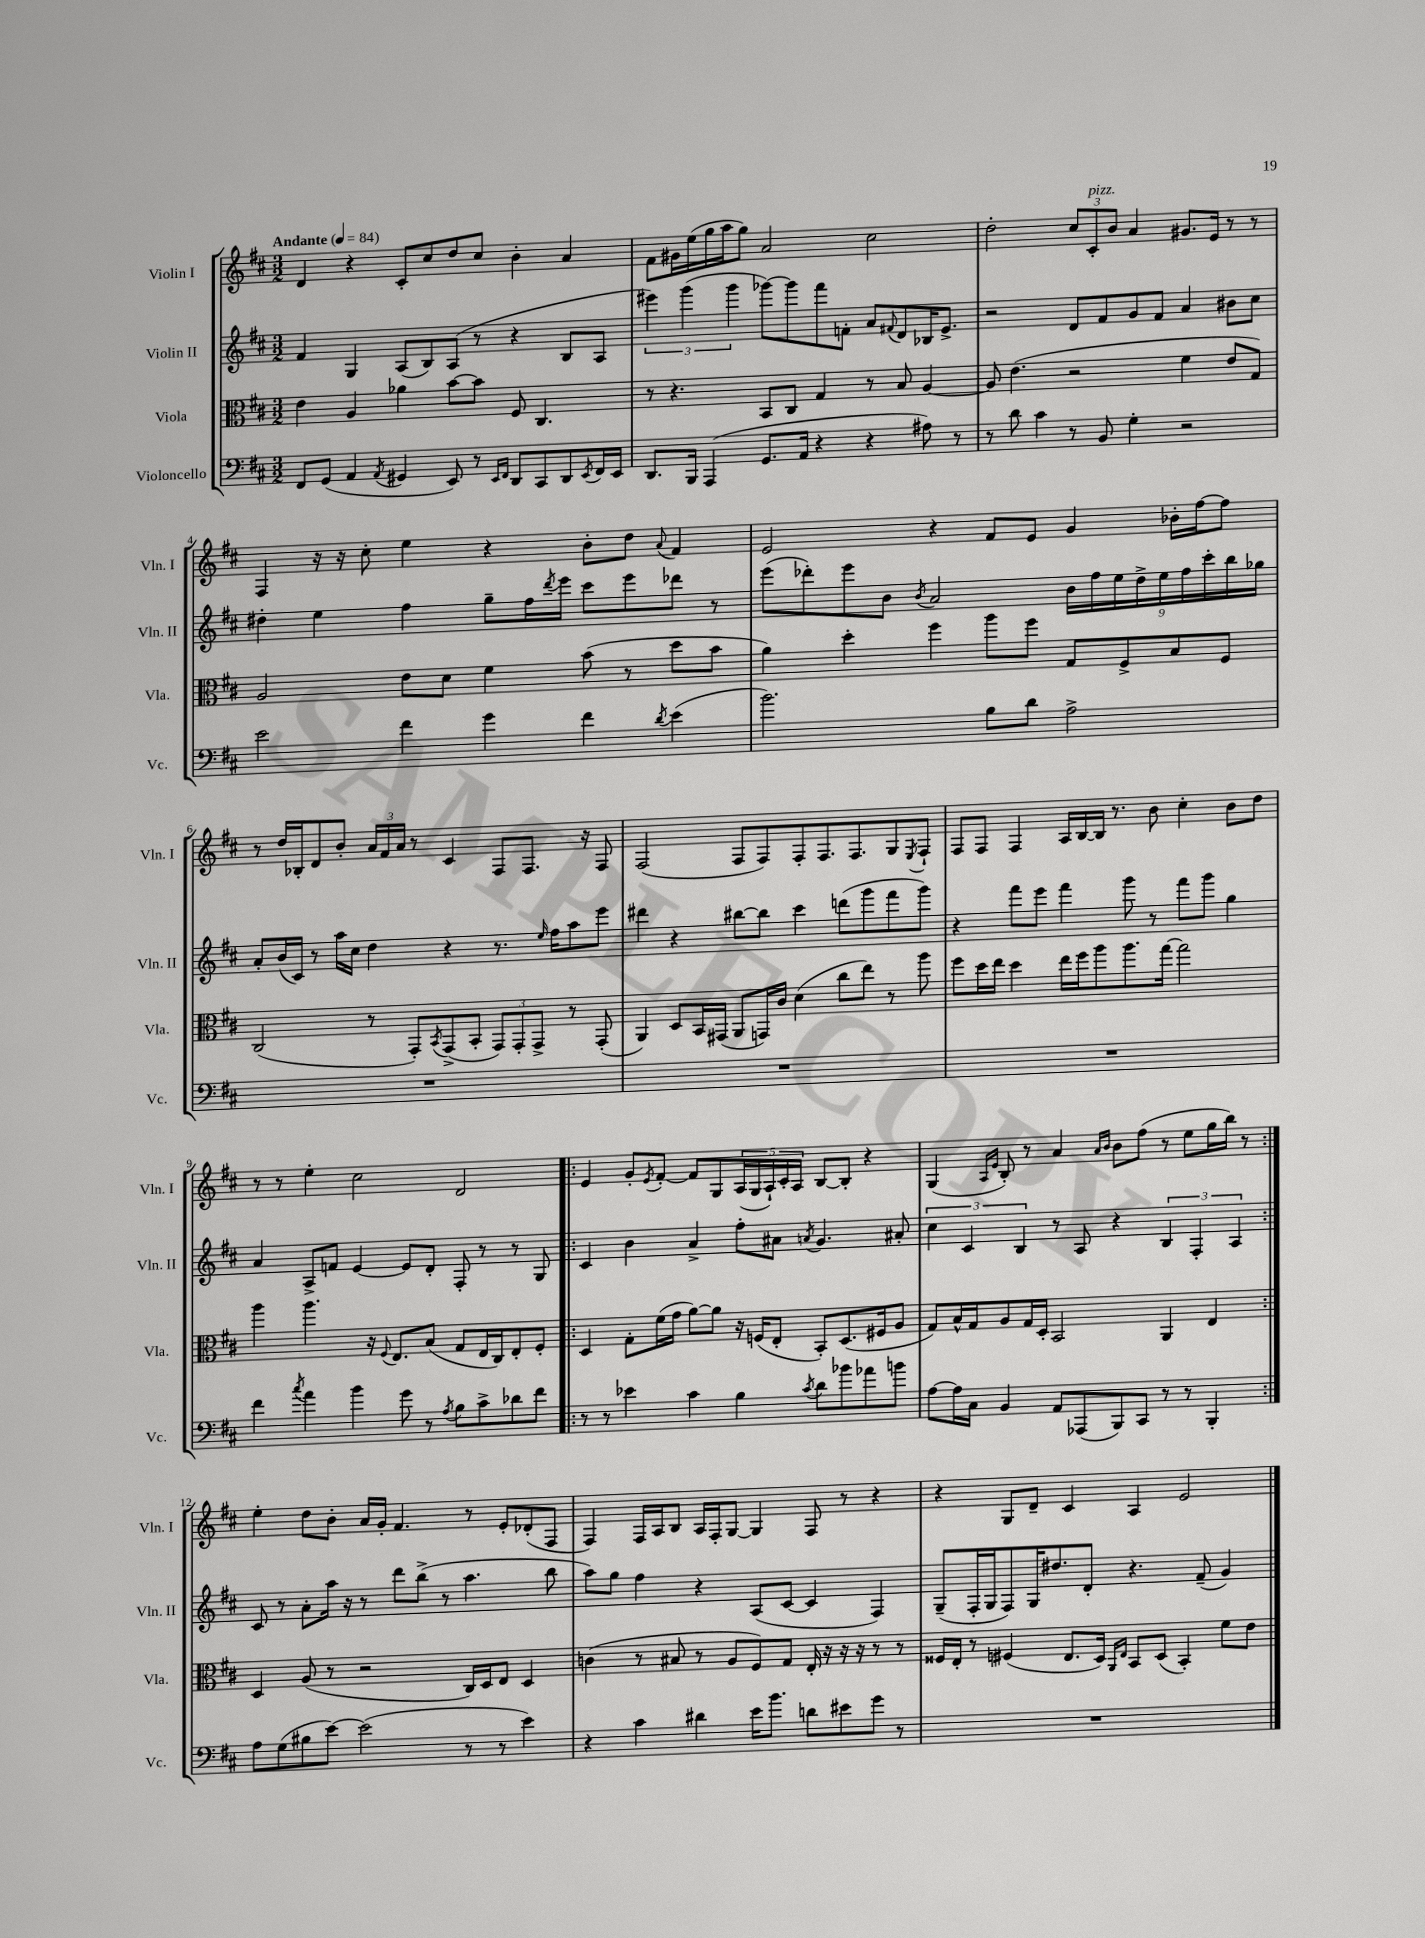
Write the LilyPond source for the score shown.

<<
\new StaffGroup <<
\new Staff = "s0" \with { instrumentName = "Violin I" shortInstrumentName = "Vln. I" } {
    \clef treble \key d \major \numericTimeSignature \time 3/2 \tempo "Andante" 4 = 84
    d'4 r4 cis'8-. cis''8 d''8 cis''8 b'4-. a'4 |
    fis'8 gis'16 e''16( g''16 a''16 g''8) a'2 cis''2 |
    d''2-. \tuplet 3/2 { cis''8 cis'8-.^\markup { \italic "pizz." } b'8 } a'4 gis'8. e'16 r8 r8 |
    fis4 r16 r16 cis''8-. e''4 r4 b'8-. d''8 \appoggiatura { a'8 } fis'4 |
    e'2 r4 fis'8 e'8 g'4 bes'16-. fis''16~ fis''8 |
    r8 d''16 bes16-. d'8 b'8-. \tuplet 3/2 { a'16 fis'16 a'16 } r8 cis'4 fis8 fis8. r16 fis8 |
    fis2( fis8 fis8) fis8-. fis8. fis8. g8 \acciaccatura { e8 } fis8-! |
    fis8 fis8 fis4 a16 b16~ b16 r8. b'8 cis''4-. b'8 d''8 |
    r8 r8 e''4-. cis''2 d'2 |
    \repeat volta 2 { e'4 g'8-. \acciaccatura { e'8 } fis'8~-. fis'8 g8 \tuplet 5/4 { a16( g16 a16-!) cis'16-. a16 } b8~ b8-. r4 |
    g4( \grace { a16 e'16 } b8-.) r8 a'4 \grace { a'16 b'16 } b'8 fis''8( r8 e''8 g''16 b''16) r8 | }
    e''4-. d''8 b'8-. a'16 g'16-. fis'4. r8 e'8-. des'8-.( fis8 |
    fis4) fis16 a16 b8 a16 fis16-. g8~ g4 fis8 r8 r4 |
    r4 g8 d'8-- cis'4 a4 e'2 \bar "|." |
}
\new Staff = "s1" \with { instrumentName = "Violin II" shortInstrumentName = "Vln. II" } {
    \clef treble \key d \major \numericTimeSignature \time 3/2
    fis'4 g4 a8( b8) a8( r8 r4 b8 a8 |
    \tuplet 3/2 { eis'''4) g'''4( g'''4 } ges'''8~) ges'''8 fis'''8 f'8-. a'8 \appoggiatura { fis'8 } d'8 bes16 e'8.-> |
    r2 d'8 fis'8 g'8 fis'8 a'4 bis'8 cis''8 |
    dis''4-. e''4 fis''4 g''8-- fis''16 \acciaccatura { d'''8 } e'''16 cis'''8 e'''8 des'''8 r8 |
    e'''8( des'''8-.) e'''8 b'8 \acciaccatura { b'8 } a'2 \tuplet 9/8 { b'16 fis''16 e''16 d''16-> e''16 fis''16 cis'''16-. b''16 ges''16 } |
    a'8-. b'16( cis'16) r8 a''16 cis''16 d''4 r4 r8. \grace { e''16 } fis''16 a''8 e'''8 |
    dis'''4 r4 bis''8~ bis''8 cis'''4 d'''8( g'''8 fis'''8 g'''8) |
    r4 fis'''8 e'''8 fis'''4 g'''8 r8 fis'''8 g'''8 g''4 |
    a'4 a8-> f'8 e'4~ e'8 d'8-. fis8-. r8 r8 g8 |
    \repeat volta 2 { cis'4 b'4 a'4-> fis''8-. ais'8 \acciaccatura { a'8 } g'4. ais'8-. |
    \tuplet 3/2 { cis''4 cis'4 b4 } r8 a8 r4 \tuplet 3/2 { b4 fis4-. a4 } | }
    cis'8 r8 a'8-. a''16 r16 r8 d'''8 b''8->( r8 a''4. b''8 |
    a''8) g''8 fis''4 r4 a8( cis'8~ cis'4 fis4) |
    g8--( fis16-. g16 fis8) g16 dis''8. d'8-. r4. fis'8--( g'4) \bar "|." |
}
\new Staff = "s2" \with { instrumentName = "Viola" shortInstrumentName = "Vla." } {
    \clef alto \key d \major \numericTimeSignature \time 3/2
    e'4 a4 aes'4 b'8~ b'8 fis8 cis4. |
    r8 r4. b,8 cis8 g4 r8 b8 a4~ |
    a8 e'4.( r2 fis'4 e'8 g8) |
    a2 e'8 d'8 fis'4 b'8( r8 d''8 b'8 |
    a'4) d''4-. fis''4 a''8 fis''8 g8 fis8-> b8 fis8 |
    cis2( r8 g,8-.) \acciaccatura { b,8 } g,8->( b,8-. \tuplet 3/2 { g,8) g,8-. g,8-> } r8 g,8-.( |
    a,4) d8 b,16 gis,16( a,8 g,16) cis'16 d'4( cis''8 e''8) r8 a''8 |
    fis''8 d''16 e''16 d''4 e''16 fis''16 a''8 a''8. g''16~ g''2 |
    a''4 a''4. r16 \appoggiatura { fis8 } e8. b8( g8 e16 cis16) e8-. fis8-. |
    \repeat volta 2 { d4 g8-. fis'16( g'16 a'8~) a'8 r16 f16( e8-. b,8-.) d8.( fis16 a8 |
    g8) b16-^ g16 a8 g16 d16-. b,2 a,4 e4 | }
    d4 a8( r8 r2 cis16) d16 e8 d4 |
    c'4( r8 bis8 r8 a8 fis8) g8 e16-. r16 r16 r16 r8 r8 |
    fisis16 e16-. r8 fis4( e8. d16) \grace { a,16 e16 } b,8 d8( b,4-.) fis'8 e'8 \bar "|." |
}
\new Staff = "s3" \with { instrumentName = "Violoncello" shortInstrumentName = "Vc." } {
    \clef bass \key d \major \numericTimeSignature \time 3/2
    fis,8 g,8( a,4 \acciaccatura { a,8 } gis,4 e,8) r8 \grace { e,16 fis,16 } d,8 cis,8 d,8 \acciaccatura { e,8 } fis,16 e,16 |
    d,8. b,,16 a,,4( g,8. a,16 r4 r4 ais8) r8 |
    r8 d'8 cis'4 r8 b,8 g4-. r2 |
    e'2 fis'4 g'4 fis'4 \acciaccatura { d'8 } e'4( |
    b'2.) b8 d'8 a2-> |
    R1. |
    R1. |
    R1. |
    fis'4 \acciaccatura { cis''8 } a'4 b'4 g'8 r8 \acciaccatura { a8 } b8 cis'8-> des'8 fis'8 |
    \repeat volta 2 { r8 r8 ees'4 cis'4 b4 \acciaccatura { cis'8 } d'8 bes'8 aes'8 b'8 |
    a8~ a16 cis16 b,4 a,8 aes,,8( b,,8) cis,8 r8 r8 b,,4-. | }
    a8 g8( bis8 e'8~) e'2( r8 r8 e'4) |
    r4 cis'4 dis'4 e'16 b'8. d'8 eis'8 g'8 r8 |
    R1. \bar "|." |
}
>>
>>
